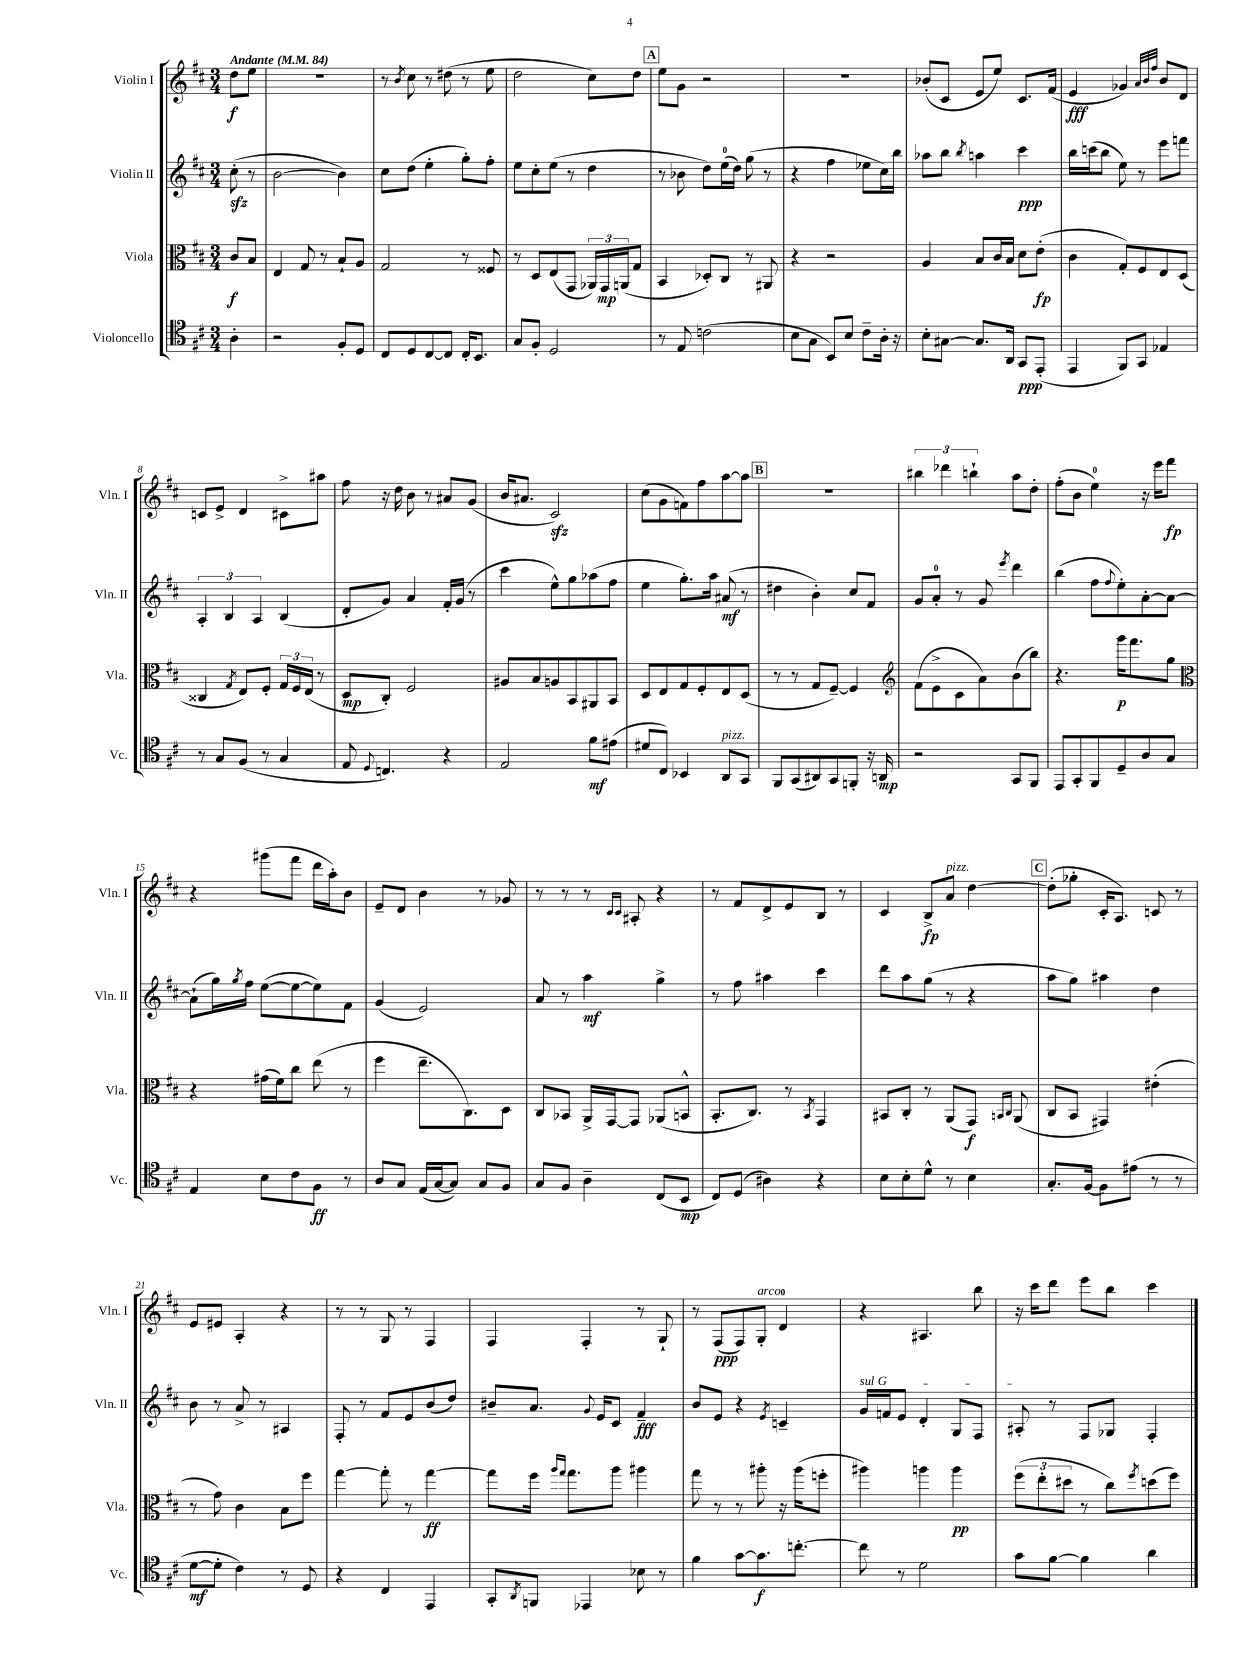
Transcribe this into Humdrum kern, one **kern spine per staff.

**kern	**dynam	**kern	**dynam	**kern	**dynam	**kern	**dynam
*part4	*part4	*part3	*part3	*part2	*part2	*part1	*part1
*staff4	*staff4	*staff3	*staff3	*staff2	*staff2	*staff1	*staff1
*I"Violoncello	*	*I"Viola	*	*I"Violin II	*	*I"Violin I	*
*I'Vc.	*	*I'Vla.	*	*I'Vln. II	*	*I'Vln. I	*
*clefC4	*	*clefC3	*	*clefG2	*	*clefG2	*
*k[f#c#]	*	*k[f#c#]	*	*k[f#c#]	*	*k[f#c#]	*
*M3/4	*	*M3/4	*	*M3/4	*	*M3/4	*
*MM84	*	*MM84	*	*MM84	*	*MM84	*
=	=	=	=	=	=	=	=
!	!	!	!	!	!	!LO:TX:a:B:t=Andante	!
4A'\	.	8c#/L	f	(8cc#zz'\	.	8dd\L	f
.	.	8B/J	.	8r	.	8ee\J	.
=1	=1	=1	=1	=1	=1	=1	=1
2r	.	4E/	.	[2b\	.	2.r	.
.	.	8G/	.	.	.	.	.
.	.	8r	.	.	.	.	.
8F#'/L	.	8B`/L	.	4b\])	.	.	.
8D/J	.	8A/J	.	.	.	.	.
=2	=2	=2	=2	=2	=2	=2	=2
8C#/L	.	2G/	.	8cc#\L	.	8r	.
.	.	.	.	.	.	8qb/	.
8D/	.	.	.	(8dd\J	.	8cc#\	.
[8C#/	.	.	.	4ee'\	.	8r	.
8C#/J]	.	.	.	.	.	(8dd#X\	.
16C#'/KL	.	8r	.	8gg'\L)	.	8r	.
8.BB/J	.	.	.	.	.	.	.
.	.	8F##X/	.	8ff#'\J	.	8ee\	.
=3	=3	=3	=3	=3	=3	=3	=3
8G/L	.	8r	.	8ee\L	.	2dd\	.
8F#'/J	.	8D/L	.	8cc#'\	.	.	.
2D/	.	(8E/	.	(8ee\J	.	.	.
.	.	8GG/J	.	8r	.	.	.
.	.	24AA-X/LL)	.	4dd\	.	8cc#\L)	.
.	.	24GG/	mp	.	.	.	.
.	.	(24AAn/J	.	.	.	.	.
.	.	8G/J	.	.	.	8dd\J	.
!!LO:REH:place=s1:t=A
=4	=4	=4	=4	=4	=4	=4	=4
8r	.	4BB/	.	8r	.	8ee\L	.
8E/	.	.	.	8b-X\	.	8g\J	.
(2cn\	.	8D-X'/L)	.	8dd\L)	.	2r	.
.	.	8C#/J	.	(16ee\L	.	.	.
.	.	.	.	16dd\JJ)	.	.	.
.	.	8r	.	(8gg\	.	.	.
.	.	8AA#X/	.	8r	.	.	.
=5	=5	=5	=5	=5	=5	=5	=5
8B\L	.	4r	.	4r	.	2.r	.
8G\J	.	.	.	.	.	.	.
8BB/L)	.	2r	.	4ff#\	.	.	.
8B/J	.	.	.	.	.	.	.
8c#~\L	.	.	.	8ee-X\L	.	.	.
16A'\Jk	.	.	.	16cc#\L)	.	.	.
16r	.	.	.	16bb\JJ	.	.	.
=6	=6	=6	=6	=6	=6	=6	=6
8B'\L	.	4A/	.	8aa-X\L	.	(8b-X'/L	.
[8G#X\J	.	.	.	8bb\J	.	8c#/J	.
.	.	.	.	8qbb/	.	.	.
8.G#/L]	.	8B/L	.	4aan\	.	8e/L	.
.	.	16c#/L	.	.	.	8ee/J)	.
16AA/Jk	.	16B/JJ	.	.	.	.	.
8GG/L	ppp	8d\L	.	4ccc#\	ppp	8.c#/L	.
(8EE'/J	.	(8e'\J	fp	.	.	.	.
.	.	.	.	.	.	(16f#/Jk	.
=7	=7	=7	=7	=7	=7	=7	=7
4EE/	.	4c#\	.	16bb\LL	.	4e/	fff
.	.	.	.	(16cccn\J	.	.	.
.	.	.	.	8bb\J	.	.	.
8FF#/L)	.	8G'/L)	.	8ee\)	.	4g-X/)	.
8GG/J	.	8F#/	.	8r	.	.	.
.	.	.	.	.	.	32qqa/LLL	.
.	.	.	.	.	.	32qqb/	.
.	.	.	.	.	.	32qqff#/JJJ	.
4E-X/	.	8E/	.	8eee\L	.	8b/L	.
.	.	(8D/J	.	8fffn\J	.	8d/J	.
!!LO:LB:g=z
=8	=8	=8	=8	=8	=8	=8	=8
8r	.	4C##X/	.	6A'/	.	8cn/L	.
8G/L	.	.	.	.	.	8e^/J	.
.	.	.	.	6B/	.	.	.
.	.	8qG/	.	.	.	.	.
(8F#/J	.	8E/L)	.	.	.	4d/	.
.	.	.	.	6A/	.	.	.
8r	.	8F#'/J	.	.	.	.	.
4G/	.	24G/LL	.	(4B/	.	8c#X^\L	.
.	.	24F#/	.	.	.	.	.
.	.	(24E/JJ	.	.	.	.	.
.	.	8r	.	.	.	8aa#X\J	.
=9	=9	=9	=9	=9	=9	=9	=9
8E/	.	8D/L	mp	8d'/L	.	8ff#\	.
8qqD/	.	.	.	.	.	.	.
4.Cn/)	.	8C#'/J)	.	8g/J)	.	16r	.
.	.	.	.	.	.	16dd\	.
.	.	2F#/	.	4a/	.	8b\	.
.	.	.	.	.	.	8r	.
4r	.	.	.	16f#'/LL	.	8a#X/L	.
.	.	.	.	(16g/JJ	.	.	.
.	.	.	.	8r	.	(8g/J	.
=10	=10	=10	=10	=10	=10	=10	=10
2E/	.	8A#X/L	.	4ccc#\	.	16b/KL	.
.	.	.	.	.	.	8.a#X/J	.
.	.	8B/	.	.	.	.	.
.	.	8An/	.	8ee^^\L)	.	2c#zz/)	.
.	.	8BB/	.	8gg\	.	.	.
8f#\L	mf	8AA#X/	.	(8aa-X\	.	.	.
(8e#X\J	.	8BB/J	.	8ff#\J	.	.	.
=11	=11	=11	=11	=11	=11	=11	=11
8d#X/L	.	8D/L	.	4ee\	.	(8cc#\L	.
8C#/J)	.	8E/	.	.	.	8g\	.
4BB-X/	.	8G/	.	8.gg'\L)	.	8fn\)	.
.	.	8F#'/	.	.	.	8ff#\	.
.	.	.	.	16aa\Jk	.	.	.
!LO:TX:a:i:t=pizz.	!	!	!	!	!	!	!
8AA/L	.	8E/	.	(8a#X/	mf	[8aa\	.
8GG/J	.	(8D/J	.	8r	.	8aa\J]	.
!!LO:REH:place=s1:t=B
=12	=12	=12	=12	=12	=12	=12	=12
8FF#/L	.	8r	.	4dd#X\	.	2.r	.
(8GG/	.	8r	.	.	.	.	.
8AA#X/)	.	8G/L	.	4b'\)	.	.	.
8GG/	.	[8F#~/J)	.	.	.	.	.
8FFn'/J	.	4F#/]	.	8cc#/L	.	.	.
16r	.	.	.	8f#/J	.	.	.
16AAn/	mp	.	.	.	.	.	.
=13	=13	=13	=13	=13	=13	=13	=13
*	*	*clefG2	*	*	*	*	*
2r	.	(8f#\L	.	8g/L	.	6bb#X\	.
.	.	8e^\	.	8a'/J	.	.	.
.	.	.	.	.	.	6ddd-X\	.
.	.	8c#\	.	8r	.	.	.
.	.	.	.	.	.	6bbn`\	.
.	.	8a\)	.	8g/	.	.	.
.	.	.	.	8qeee/	.	.	.
8GG/L	.	(8b\	.	4ddd\	.	8aa\L	.
8FF#/J	.	8bb\J)	.	.	.	8dd'\J	.
=14	=14	=14	=14	=14	=14	=14	=14
8EE/L	.	4.r	.	(4bb\	.	(8ff#'\L	.
8GG'/	.	.	.	.	.	8b\J	.
8FF#/	.	.	.	8ff#\L	.	4ee\)	.
.	.	.	.	8qqff#/	.	.	.
8D~/	.	16ggg\KL	p	8ee'\)	.	.	.
.	.	8.fff#\	.	.	.	.	.
8A/	.	.	.	[8a'\	.	16r	.
.	.	.	.	.	.	16eee\KL	.
8G/J	.	8gg\J	.	8a\J_	.	8fff#\J	fp
!!LO:LB:g=z
=15	=15	=15	=15	=15	=15	=15	=15
*	*	*clefC3	*	*	*	*	*
4E/	.	4r	.	(8a`\L]	.	4r	.
.	.	.	.	16gg\L)	.	.	.
.	.	.	.	8qgg/	.	.	.
.	.	.	.	16ff#\JJ	.	.	.
8B\L	.	(16g#X\LL	.	([8ee\L	.	(8ggg#X\L	.
.	.	16f#\J)	.	.	.	.	.
8c#\	.	8cc#\J	.	8ee\_	.	8fff#\J	.
8F#\J	ff	(8ee\	.	8ee\])	.	16ddd\LL	.
.	.	.	.	.	.	16aa'\J)	.
8r	.	8r	.	8f#\J	.	8b\J	.
=16	=16	=16	=16	=16	=16	=16	=16
8A/L	.	4ff#\	.	(4g/	.	8e~/L	.
8G/J	.	.	.	.	.	8d/J	.
(16E/LL	.	8.ee~\L	.	2e/)	.	4b\	.
[16G/J	.	.	.	.	.	.	.
8G/J])	.	.	.	.	.	.	.
.	.	8.C#\)	.	.	.	.	.
8G/L	.	.	.	.	.	8r	.
8F#/J	.	8D\J	.	.	.	8g-X/	.
=17	=17	=17	=17	=17	=17	=17	=17
8G/L	.	8C#/L	.	8a/	.	8r	.
8F#/J	.	8BB-X/J	.	8r	.	8r	.
4A~\	.	16AA^/LL	.	4aa\	mf	8r	.
.	.	[16GG/J	.	.	.	.	.
.	.	.	.	.	.	16qqc#/LL	.
.	.	.	.	.	.	16qqc#/JJ	.
.	.	8GG/J]	.	.	.	8A#X'/	.
(8C#/L	.	(8AA-X/L	.	4gg^\	.	4r	.
8BB/J	mp	8BBn^^/J	.	.	.	.	.
=18	=18	=18	=18	=18	=18	=18	=18
8C#/L)	.	8.BB'/L	.	8r	.	8r	.
(8D/J	.	.	.	8ff#\	.	8f#/L	.
.	.	8.C#/J)	.	.	.	.	.
4A#X\)	.	.	.	4aa#X\	.	8d^/	.
.	.	8r	.	.	.	8e/	.
.	.	8qBB/	.	.	.	.	.
4r	.	4GG/	.	4ccc#\	.	8B/J	.
.	.	.	.	.	.	8r	.
=19	=19	=19	=19	=19	=19	=19	=19
8B\L	.	8BB#X/L	.	8ddd\L	.	4c#/	.
8B'\	.	8C#'/J	.	8aa\	.	.	.
8d^^\J	.	8r	.	(8gg\J	.	8B^/L	fp
!	!	!	!	!	!	!LO:TX:a:i:t=pizz.	!
8r	.	(8AA/L	.	8r	.	8a/J	.
4B\	.	8GG/J)	f	4r	.	[4dd\	.
.	.	16qqBBn/LL	.	.	.	.	.
.	.	16qqC#/JJ	.	.	.	.	.
.	.	(8AA/	.	.	.	.	.
!!LO:REH:place=s1:t=C
=20	=20	=20	=20	=20	=20	=20	=20
8.G'/L	.	8C#/L	.	8aa\L	.	(8dd'\L]	.
.	.	8BB/J	.	8gg\J)	.	8gg-X'\J	.
[16F#/Jk	.	.	.	.	.	.	.
8F#\L]	.	4GG#X/)	.	4aa#X\	.	16c#'/KL	.
.	.	.	.	.	.	8.A/J)	.
(8e#X\J	.	.	.	.	.	.	.
8r	.	(4e#X'\	.	4dd\	.	8cn/	.
8r	.	.	.	.	.	8r	.
!!LO:LB:g=z
=21	=21	=21	=21	=21	=21	=21	=21
[8d\L	mf	8r	.	8b\	.	8e/L	.
8d'\J]	.	8g\)	.	8r	.	8e#X/J	.
4c#\)	.	4c#\	.	8a^/	.	4A'/	.
.	.	.	.	8r	.	.	.
8r	.	8B\L	.	4A#X/	.	4r	.
8D/	.	8ff#\J	.	.	.	.	.
=22	=22	=22	=22	=22	=22	=22	=22
4r	.	[4gg\	.	8F#'/	.	8r	.
.	.	.	.	8r	.	8r	.
4C#/	.	8gg'\]	.	8f#/L	.	8G/	.
.	.	8r	.	8e/	.	8r	.
4EE/	.	[4gg\	ff	(8b/	.	4F#/	.
.	.	.	.	8dd/J)	.	.	.
=23	=23	=23	=23	=23	=23	=23	=23
8GG'/L	.	8gg\L]	.	8b#X~/L	.	4F#/	.
8qAA/	.	.	.	.	.	.	.
8FFn/J	.	16ff#\Jk	.	8.a/J	.	.	.
.	.	16qqaa/LL	.	.	.	.	.
.	.	16qqgg/JJ	.	.	.	.	.
.	.	8.gg\L	.	.	.	.	.
4EE-X/	.	.	.	.	.	4F#'/	.
.	.	.	.	8qqg/	.	.	.
.	.	.	.	16e/KL	.	.	.
.	.	8aa\J	.	8c#/J	.	.	.
8B-X\	.	4aa#X\	.	4f#~/	fff	8r	.
8r	.	.	.	.	.	8G`/	.
=24	=24	=24	=24	=24	=24	=24	=24
4f#\	.	8gg\	.	8b/L	.	8r	.
.	.	8r	.	8e/J	.	(8F#/L	ppp
[8g\L	.	8r	.	4r	.	8F#/)	.
!	!	!	!	!	!	!LO:TX:a:i:t=arco	!
8.g\]	f	8aa#X'\	.	.	.	8G'/J	.
.	.	.	.	8qe/	.	.	.
.	.	16r	.	4cn~/	.	4d/	.
[8.ccn'\J	.	(16aa#\KL	.	.	.	.	.
.	.	8ffn'\J	.	.	.	.	.
=25	=25	=25	=25	=25	=25	=25	=25
!	!	!	!	!LO:TX:a:i:t=sul G	!	!	!
8cc\]	.	4aa#X\)	.	16g/LL	.	4r	.
.	.	.	.	16fn/J	.	.	.
8r	.	.	.	8e/J	.	.	.
2d\	.	4aan\	.	4d'/	.	4.A#X/	.
.	.	4aa\	pp	8G/L	.	.	.
.	.	.	.	8F#/J	.	8bb\	.
=26	=26	=26	=26	=26	=26	=26	=26
8g\L	.	(12ff#\L	.	8A#X'/	.	16r	.
.	.	.	.	.	.	16ccc#\KL	.
.	.	12ee'\	.	.	.	.	.
[8f#\J	.	.	.	8r	.	8ddd\J	.
.	.	12dd#X\J	.	.	.	.	.
4f#\]	.	8r	.	8F#/L	.	8eee\L	.
.	.	8cc#\L)	.	8G-X/J	.	8bb\J	.
.	.	8qff#/	.	.	.	.	.
4a\	.	(8ddn\	.	4F#'/	.	4ccc#\	.
.	.	8ff#\J)	.	.	.	.	.
==	==	==	==	==	==	==	==
*-	*-	*-	*-	*-	*-	*-	*-
